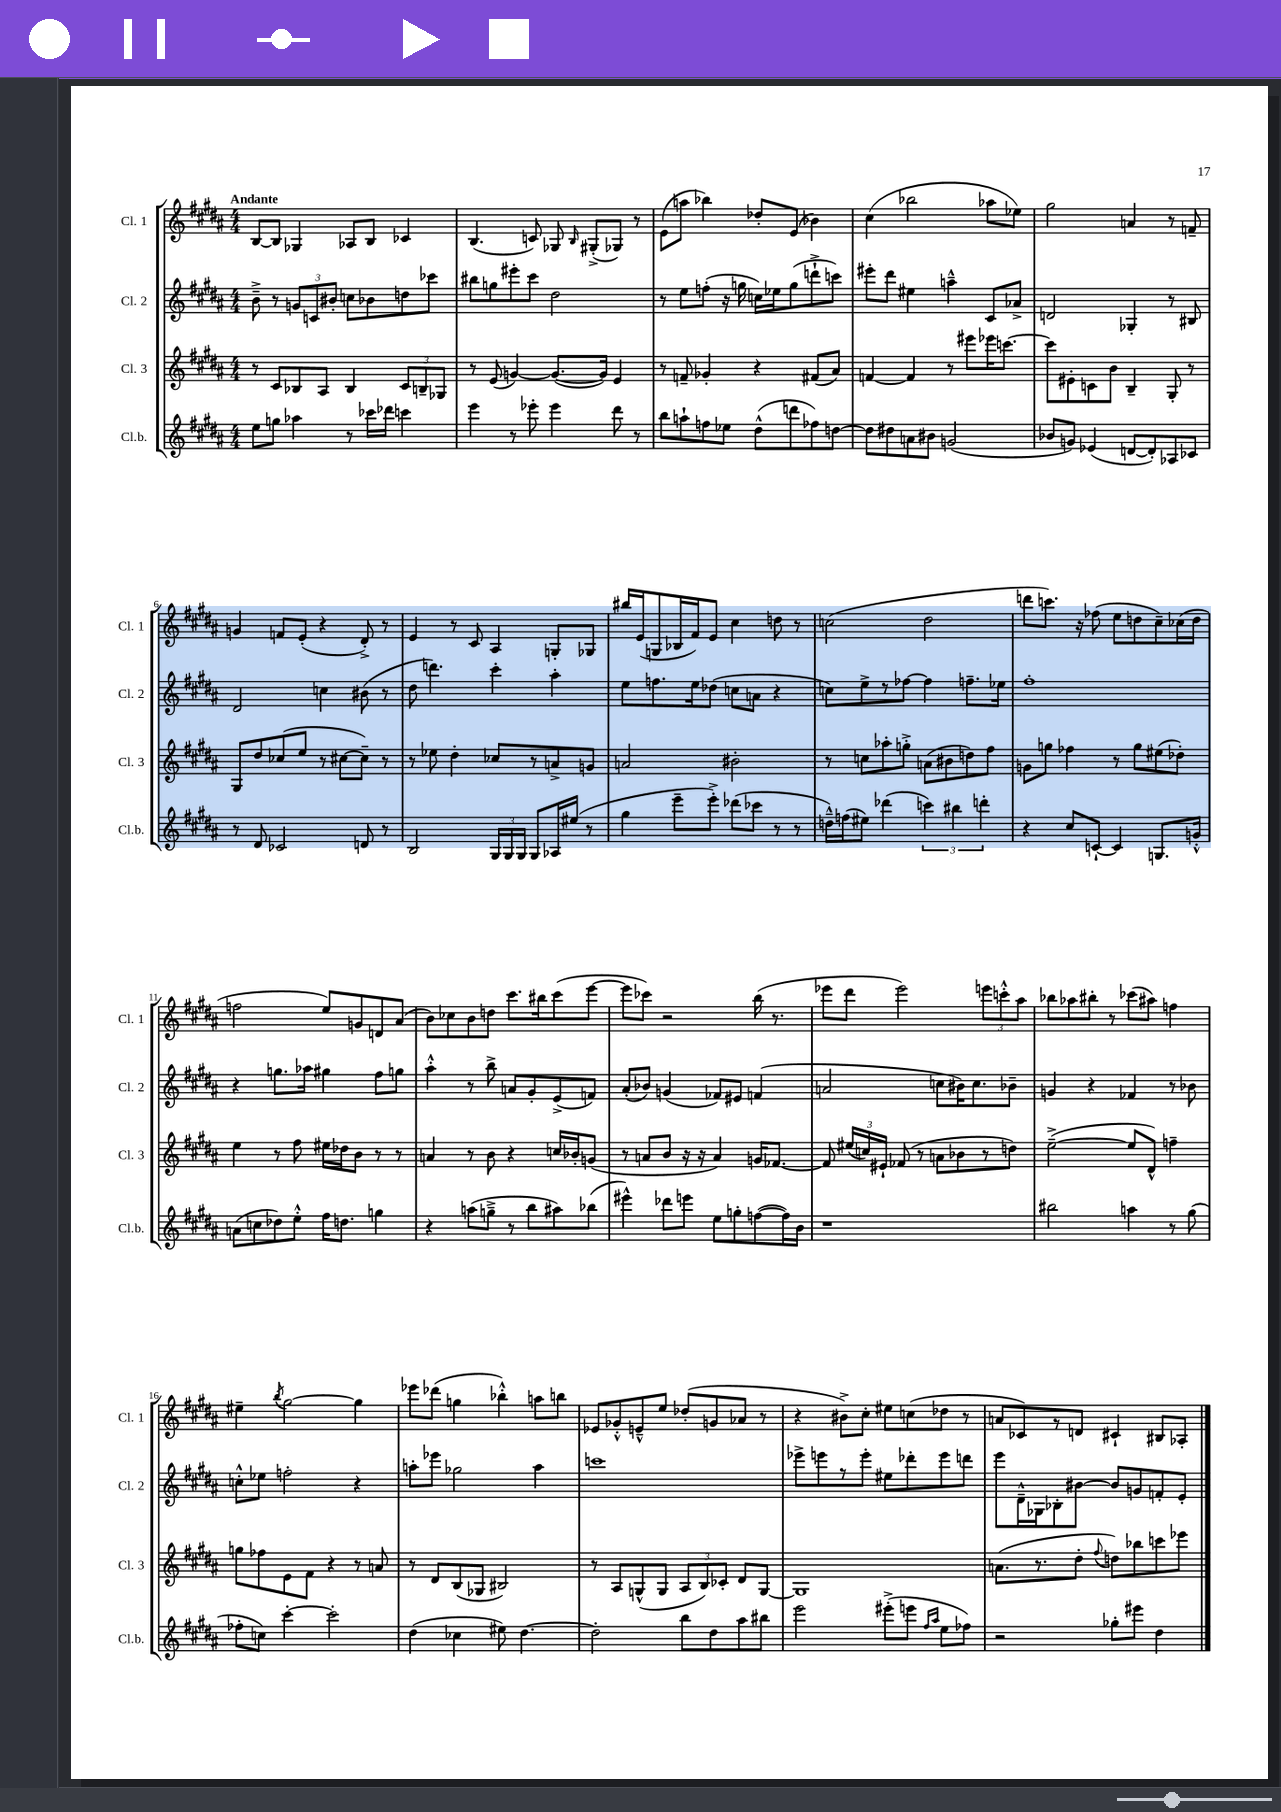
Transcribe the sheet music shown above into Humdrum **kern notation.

**kern	**kern	**kern	**kern
*part4	*part3	*part2	*part1
*staff4	*staff3	*staff2	*staff1
*I"Cl.b.	*I"Cl. 3	*I"Cl. 2	*I"Cl. 1
*I'Cl.b.	*I'Cl. 3	*I'Cl. 2	*I'Cl. 1
*clefG2	*clefG2	*clefG2	*clefG2
*k[f#c#g#d#a#]	*k[f#c#g#d#a#]	*k[f#c#g#d#a#]	*k[f#c#g#d#a#]
*M4/4	*M4/4	*M4/4	*M4/4
=1	=1	=1	=1
!	!	!	!LO:TX:a:B:t=Andante
8ee\L	8r	8b~^\	[8B/L
8ggn\J	8c#/L	8r	8B/J]
4aa-X\	8B-X/	12gn/L	4G-X/
.	.	12cn/	.
.	8A#/J	.	.
.	.	12b#X'/J	.
8r	4B-/	8ccn\L	8A-X/L
16ccc-X\LL	.	8b-X\	8B/J
16ddd-X\JJ	.	.	.
4cccn\	12c#/L	8ddn\	4c-X/
.	12Bn~/	.	.
.	.	8ccc-X\J	.
.	12G-X/J	.	.
=2	=2	=2	=2
4eee\	8r	8bb#X\L	(4.B/
.	(8e/	8ggn\	.
8r	[4gn/)	8eee#X'\	.
8eee-X'\	.	8ccc#\J	8cn/)
4eee-\	(8.g/L_	2dd#\	8G-X/
.	.	.	16qqB/
.	.	.	(8G#X'^/L
.	16g/Jk])	.	.
8ddd#\	4e/	.	8G-X/J)
8r	.	.	8r
=3	=3	=3	=3
8bb\L	8r	8r	(8e\L
8aan`\	8fn~/	8ee\L	8aan\J
8ffn\	4g-X'/	(8ffn'\J	4bb-X\)
8ee-X\J	.	16r	.
.	.	16ggn\	.
(8dd#^^\L	4r	16ccn\LL)	8dd-X'/L
.	.	16ee-X\J	.
8dddn\	.	(8gg\	(8e/J
8ff-X\)	(8f#X/L	8dddn`^\	4b-X\)
[8ddn\J	8a#/J)	8cccn\J)	.
=4	=4	=4	=4
8dd\L]	[4fn/	8eee#X'\L	(4cc#\
8dd#X\	.	8ddd#\J	.
8an\	4f/]	4ee#X\	2bb-X\
8b#X\J	.	.	.
(2gn/	8r	4aan~^^\	.
.	8eee#X\L	.	.
.	16eee-X\K	8c#/L	8aa-X\L
.	[8.cccn\J	.	.
.	.	8a-X^/J	8ee-X\J)
=5	=5	=5	=5
8b-X/L	8ccc\L]	2dn/	2gg#\
8gn/J)	8e#X'\	.	.
(4e-X/	8cn\	.	.
.	8b\J	.	.
[8dn/L	4B~/	4G-X'/	4an/
8d'/])	.	.	.
8A-X/	8G#'/	8r	8r
8c-X/J	8r	8B#X/	8fn~/
!!LO:LB:g=z
=6	=6	=6	=6
8r	8G#/L	2d#/	4gn/
8d#/	8dd#/	.	.
2c-X/	(8cc-X/	.	8fn/L
.	8ee/J	.	(8e'/J
.	8r	4ccn\	4r
.	[8cc#X\L	.	.
8dn/	8cc#~\J])	(8b#X\	8d#'^/)
8r	8r	8r	8r
=7	=7	=7	=7
2B/	8r	8dd#\	4e/
.	8ee-X\	4.dddn\)	.
.	4dd#'\	.	8r
.	.	.	8c#/
24G#/LL	8cc-X/L	4ccc#'\	4A#/
24G#/	.	.	.
24G#/JJ	.	.	.
8G#/L	8r	.	.
16A-X/L	8an^/	4aa#'\	8Gn'/L
(16ee#X/JJ	.	.	.
8r	8gn/J	.	8G-X/J
=8	=8	=8	=8
4gg#\	2an/	8ee\L	16bb#X/LL
.	.	.	(16e/J
.	.	8.ffn\	8Gn/
8eee~\L	.	.	16B-X/L
.	.	16ee\k	16f#/J)
8eee'^\J)	.	(8dd-X\J	8e/J
(8ddd-X\L	2b#X'\	8ccn\L	4cc#\
8ccc-X\J	.	8an\J	.
8r	.	4r	8ddn\
8r	.	.	8r
=9	=9	=9	=9
16ddn~^^\LL)	8r	8ccn\L)	(2ccn\
(16ffn\J	.	.	.
8ee#X\J)	8ccn\L	8ee^\	.
(4ddd-X\	8aa-X'\	8r	.
.	8ggn'^\J	[8ff-X\J	.
6cccn\)	(8an\L	4ff-\]	2dd#\
.	8b#X\	.	.
6bb#X\	.	.	.
.	8ddn\)	8.ffn~\L	.
6dddn'\	.	.	.
.	8ff#\J	.	.
.	.	16ee-X\Jk	.
=10	=10	=10	=10
4r	8gn\L	1ff#'	8dddn\L
.	8ggn\J	.	8.cccn\J)
8cc#/L	4ff-X\	.	.
.	.	.	16r
[8cn`/J	.	.	(8ff-X\
4c/]	8r	.	8ee\L
.	8gg\L	.	8ddn\
8.Gn/L	(8ee#X\	.	8cc#~\)
.	8dd-X'\J)	.	(16cc-X\L
16gn'^^/Jk	.	.	16dd\JJ
!!LO:LB:g=z
=11	=11	=11	=11
(8an\L	4ee\	4r	2ffn\
8ccn\	.	.	.
8dd-X\)	8r	8.ggn\L	.
8ee'^^\J	8ff#\	.	.
.	.	16aa-X\Jk	.
16ff#\KL	16ee#X\LL	4gg#X\	8ee/L)
8.ddn\J	16dd-X\J	.	.
.	8b\J	.	8gn/
4ggn\	8r	8ff#\L	8dn/
.	8r	8ggn\J	(8a#/J
=12	=12	=12	=12
4r	4an/	4aa#'^^\	8b\L)
.	.	.	8cc-X\
(8aan\L	8r	8r	8b\
8ggn~^\J	8b\	8bb^\	8ddn\J
8r	4r	8an/L	8.ccc#\L
8bb\L	.	8g#'/	.
.	.	.	16bb#X\k
8aa#X\)	16ccn/LL	(8e^/	(8ccc#\
.	16b-X'/J	.	.
(8bb-X\J	(8gn/J	8fn/J)	[8eee\J
=13	=13	=13	=13
4eee#X^^\)	8r	(8a#'/L	8eee\L]
.	8an/L	8b-X/J)	8ccc-X\J)
8ddd-X\L	8b/J	(4gn/	2r
8eeen\J	16r	.	.
.	16r	.	.
8ee\L	4a/)	8f-X/L)	.
8ggn'\	.	8e#X/J	.
([8ffn\	16gn/KL	(4fn/	(16bb\
.	[8.f-X/J	.	8.r
16ff\L])	.	.	.
16b\JJ	.	.	.
=14	=14	=14	=14
1r	8f-/]	2an/	8eee-X\L
.	(24ee#X/LL	.	8ddd#\J
.	24ccn/)	.	.
.	24e#X`/JJ	.	.
.	(8f-X/	.	2eee-\)
.	8r	.	.
.	8an\L	8ccn\L	.
.	8b-X\	16b#X\K)	.
.	.	8.cc\	.
.	8r	.	12eeen\L
.	.	.	12cccn'^^\
.	8ddn\J)	8b-X~\J	.
.	.	.	12aa#\J
=15	=15	=15	=15
2bb#X\	([2ee~^\	4gn/	8bb-X\L
.	.	.	8aa-X\
.	.	4r	8bb#X'\J
.	.	.	8r
4aan\	8ee/L]	4f-X/	(8ccc-X\L
.	8d#^^/J)	.	8aa#X\J)
8r	4ffn~\	8r	4ffn\
(8gg#\	.	8b-X\	.
!!LO:LB:g=z
=16	=16	=16	=16
8ff-X'\L	8ggn\L	8ccn'^^\L	4ee#X~\
8ccn\J)	8ff-X\	8ee-X\J	.
.	.	.	8qbb/
[4ccc#'\	8e\	2ffn'\	[2gg#\
.	8f#\J	.	.
2ccc#'\]	4r	.	.
.	8r	4r	4gg#\]
.	8an/	.	.
=17	=17	=17	=17
(4dd#\	8r	8aan'\L	8eee-X\L
.	8d#/L	8eee-X\J	(8ddd-X\J
4cc-X\	(8B/	2gg-X\	4ggn\
.	8G-X/J	.	.
8ee#X\)	2B#X/)	.	4bb-X'^^\)
[4.dd#\	.	.	.
.	.	4aa\	8aan\L
.	.	.	8bbn\J
=18	=18	=18	=18
2dd#'\]	8r	1cccn	8e-X/L
.	8A#/L	.	8g-X'^^/
.	(8Gn^^/	.	8en~^^/
.	8G/J	.	8ee/J
8bb\L	12A#/L	.	(8dd-X'/L
.	12B/)	.	.
8dd#\	.	.	8gn/
.	12c-X'/J	.	.
8aa#\	8d#/L	.	8a-X/J
8bb#X\J	[8G/J	.	8r
=19	=19	=19	=19
2eee\	1G]	8eee-X^\L	4r
.	.	8eeen\	.
.	.	8r	8b#X^\L)
.	.	8eee'\J	8cc#'\J
(8eee#X'^\L	.	8ee#X\L	8ee#X\L
8eeen\J	.	8ddd-X'\	(8ccn\
16qqff#/LL	.	.	.
16qqaa#/JJ	.	.	.
8ee\L	.	8eee\	8dd-X\J
8ff-X\J)	.	8dddn\J	8r
=20	=20	=20	=20
2r	(8.an\L	8eee\L	8an/L
.	.	16d#~^^\L	8c-X/)
.	8.r	16G-X\J	.
.	.	8B-X'\	8r
.	8dd#'\J	[8b#X\J	8dn/J
.	8qqff#/	.	.
8gg-X'\L	8ddn\L)	8b#/L]	4c#X`/
8eee#X\J	8bb-X\	8gn/	.
4dd#\	8cccn\	8fn'/	8B#X/L
.	8eee-X\J	8e'/J	8A-X'/J
==	==	==	==
*-	*-	*-	*-
